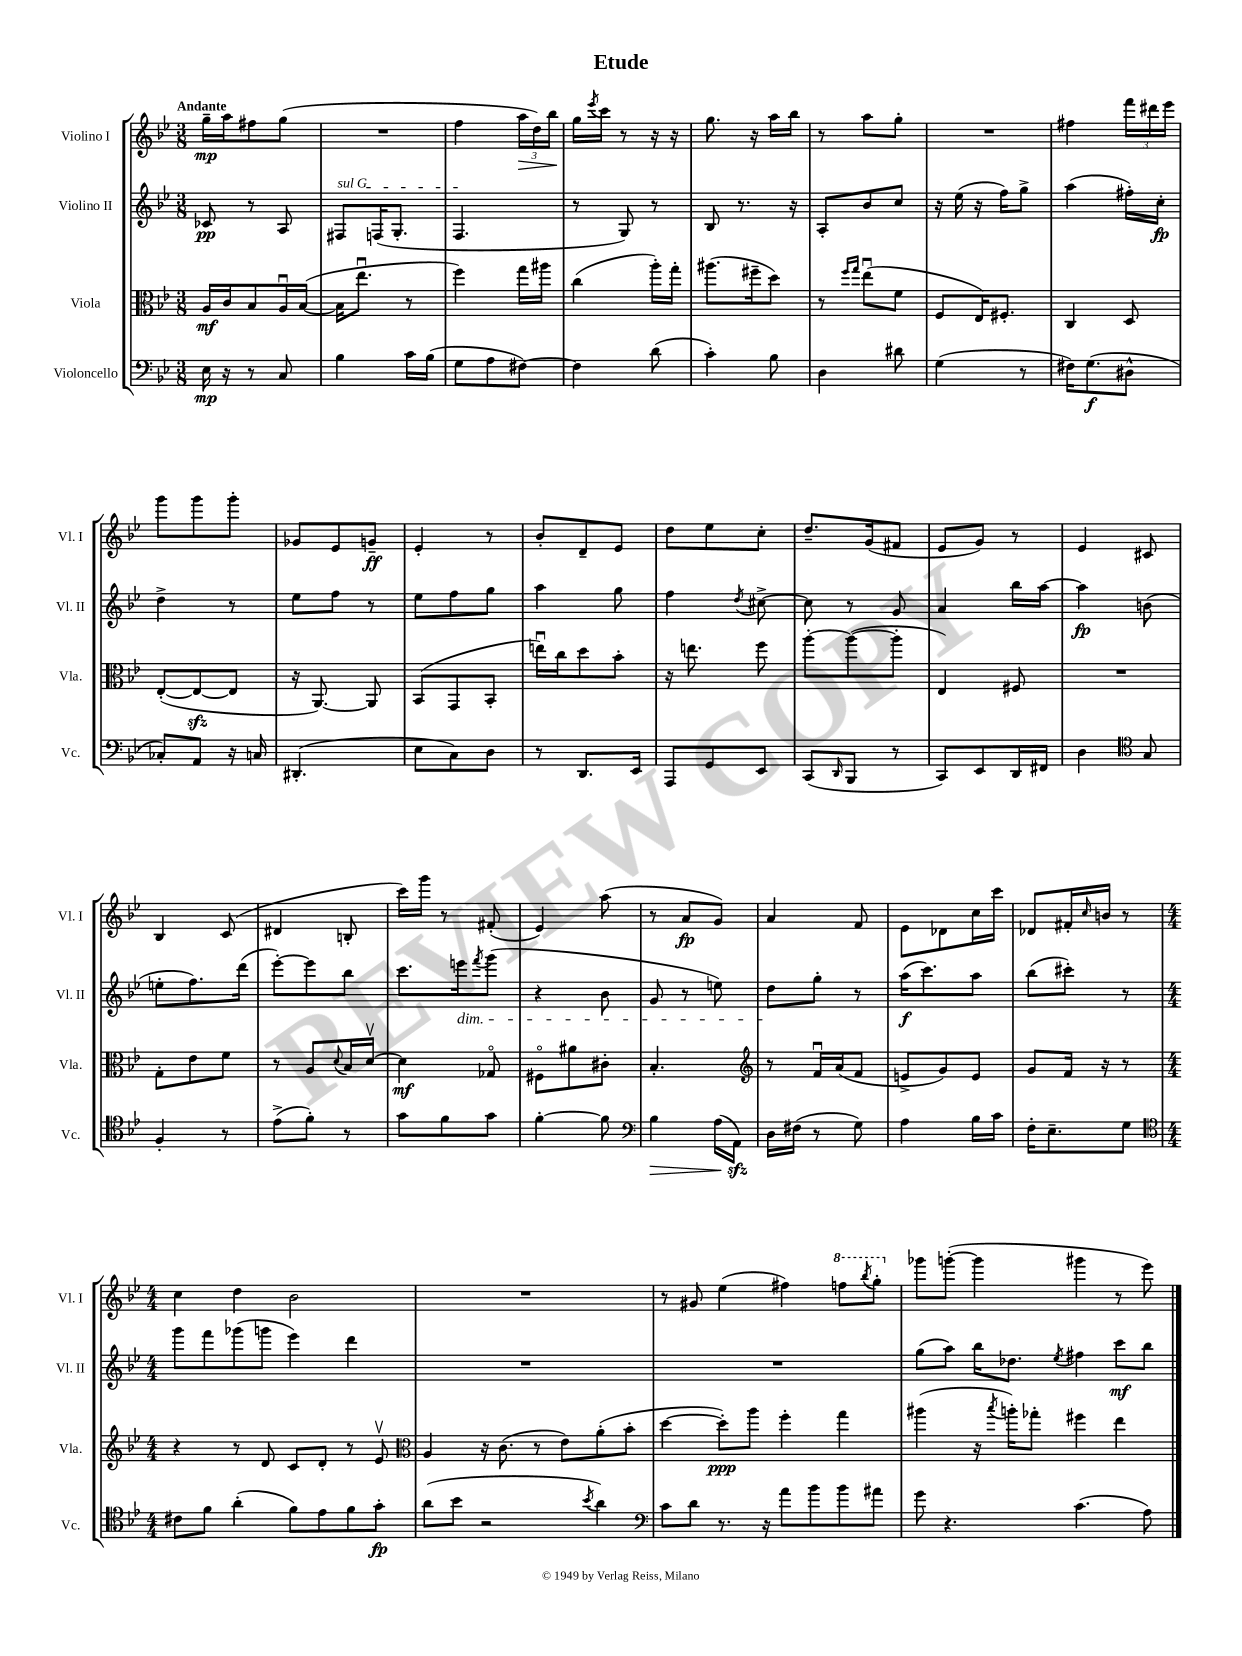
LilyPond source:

\header { title = "Etude" }
<<
\new StaffGroup <<
\new Staff = "s0" \with { instrumentName = "Violino I" shortInstrumentName = "Vl. I" } {
    \clef treble \key bes \major \numericTimeSignature \time 3/8 \tempo "Andante"
    g''16--\mp a''16 fis''8 g''8( |
    R4. |
    f''4 \tuplet 3/2 { a''16\> d''16) bes''16\! } |
    g''16 \acciaccatura { ees'''8 } c'''16 r8 r16 r16 |
    g''8. r16 a''16 bes''16 |
    r8 a''8 g''8-. |
    R4. |
    fis''4 \tuplet 3/2 { f'''16 dis'''16 ees'''16 } |
    g'''8 g'''8 g'''8-. |
    ges'8 ees'8 g'8--\ff |
    ees'4-. r8 |
    bes'8-. d'8-- ees'8 |
    d''8 ees''8 c''8-. |
    d''8.-- g'16( fis'8 |
    ees'8 g'8) r8 |
    ees'4 cis'8 |
    bes4 c'8( |
    dis'4 b8-. |
    c'''16) g'''16 r8 fis'8-.( |
    ees'4) a''8( |
    r8 a'8\fp g'8) |
    a'4 f'8 |
    ees'8 des'8 c''16 c'''16 |
    des'8 fis'16-. \grace { c''16 } b'16 r8 |
    \numericTimeSignature \time 4/4 c''4 d''4 bes'2 |
    R1 |
    r8 gis'8 ees''4( fis''4) \ottava #1 f'''!8 \acciaccatura { bes'''8 } g'''8-. \ottava #0 |
    ges'''8 g'''8~-.( g'''4 gis'''4 r8 ees'''8) \bar "|." |
}
\new Staff = "s1" \with { instrumentName = "Violino II" shortInstrumentName = "Vl. II" } {
    \clef treble \key bes \major \numericTimeSignature \time 3/8
    ces'8\pp r8 a8 |
    \once \override TextSpanner.bound-details.left.text = \markup { \italic "sul G" } fis8\startTextSpan f16( g8.-. |
    f4.\stopTextSpan |
    r8 g8) r8 |
    bes8 r8. r16 |
    a8-. bes'8 c''8 |
    r16 ees''16( r16 f''16) g''8-> |
    a''4( fis''16-.) c''16-.\fp |
    d''4-> r8 |
    ees''8 f''8 r8 |
    ees''8 f''8 g''8 |
    a''4 g''8 |
    f''4 \acciaccatura { d''8 } cis''8~-> |
    cis''8 r8 g'8 |
    a'4 bes''16 a''16~ |
    a''4\fp b'8( |
    e''8-. f''8.) d'''16( |
    ees'''8~-.) ees'''8 bes''8 |
    c'''8. e'''16\dim \acciaccatura { f'''8 } g'''8( |
    r4 bes'8 |
    g'8 r8 e''8) |
    d''8\! g''8-. r8 |
    a''16\f( c'''8.) a''8 |
    bes''8( cis'''8-.) r8 |
    \numericTimeSignature \time 4/4 g'''8 f'''8 ges'''8( g'''8 ees'''4) d'''4 |
    R1 |
    R1 |
    g''8( a''8) bes''16 des''8. \acciaccatura { ees''8 } fis''4 c'''8\mf bes''8 \bar "|." |
}
\new Staff = "s2" \with { instrumentName = "Viola" shortInstrumentName = "Vla." } {
    \clef alto \key bes \major \numericTimeSignature \time 3/8
    a16\mf c'16 bes8 a16\downbow bes16~( |
    bes16 ees''8.\downbow r8 |
    f''4) g''16 ais''16 |
    c''4( a''16-.) g''16-. |
    ais''8.( fis''16-- d''8) |
    r8 \grace { f''16 g''16 } ees''8\downbow( f'8 |
    f8 ees16) fis8.-. |
    c4 d8 |
    ees8~-.( ees8~\sfz ees8 |
    r16 a,8.~) a,8 |
    bes,8( g,8 bes,8-. |
    e''16\downbow) c''16 d''8 bes'8-. |
    r16 e''8. f''8 |
    a''8~-. a''8~( a''8-. |
    ees4) fis8 |
    R4. |
    g8-. ees'8 f'8 |
    r8 a8 \appoggiatura { d'8 } bes16 d'16~\upbow |
    d'4\mf ges8\flageolet |
    fis8\flageolet ais'8 cis'8-. |
    bes4.-. |
    \clef treble r8 f'16\downbow a'16( f'8 |
    e'8-> g'8) e'8 |
    g'8 f'16 r16 r8 |
    \numericTimeSignature \time 4/4 r4 r8 d'8 c'8 d'8-. r8 ees'8\upbow |
    \clef alto a4 r16 c'8.( r8 ees'8) a'8-.( bes'8-. |
    d''4~ d''8-.\ppp) a''8 f''4-. g''4 |
    ais''4( r16 \acciaccatura { bes''8 } a''16-.) ges''8-. fis''4 ees''4 \bar "|." |
}
\new Staff = "s3" \with { instrumentName = "Violoncello" shortInstrumentName = "Vc." } {
    \clef bass \key bes \major \numericTimeSignature \time 3/8
    ees16\mp r16 r8 c8 |
    bes4 c'16 bes16( |
    g8 a8 fis8~) |
    fis4 d'8( |
    c'4-.) bes8 |
    d4 dis'8 |
    g4( r8 |
    fis16) g8.\f( dis8-^ |
    ces8-.) a,8 r16 c16 |
    dis,4.-.( |
    ees8 c8) d8 |
    r8 d,8. ees,16 |
    a,,8 g,8 ees,8 |
    c,8( \grace { d,16 } bes,,8 r8 |
    c,8) ees,8 d,16 fis,16 |
    d4 \clef tenor g8 |
    f4-. r8 |
    ees'8->( f'8-.) r8 |
    g'8 f'8 g'8 |
    f'4~-. f'8 |
    \clef bass bes4\> a16( a,16\sfz\!) |
    d16 fis16( r8 g8) |
    a4 bes16 c'16 |
    f16-. ees8.-- g8 |
    \numericTimeSignature \time 4/4 \clef tenor cis'8 f'8 a'4-.( f'8) ees'8 f'8 g'8-.\fp |
    a'8( bes'8 r2 \acciaccatura { bes'8 } a'4) |
    \clef bass c'8 d'8 r8. r16 a'8 bes'8 bes'8 ais'8 |
    g'8 r4. c'4.( a8) \bar "|." |
}
>>
>>
\layout { \context { \Score \remove "Bar_number_engraver" } }
